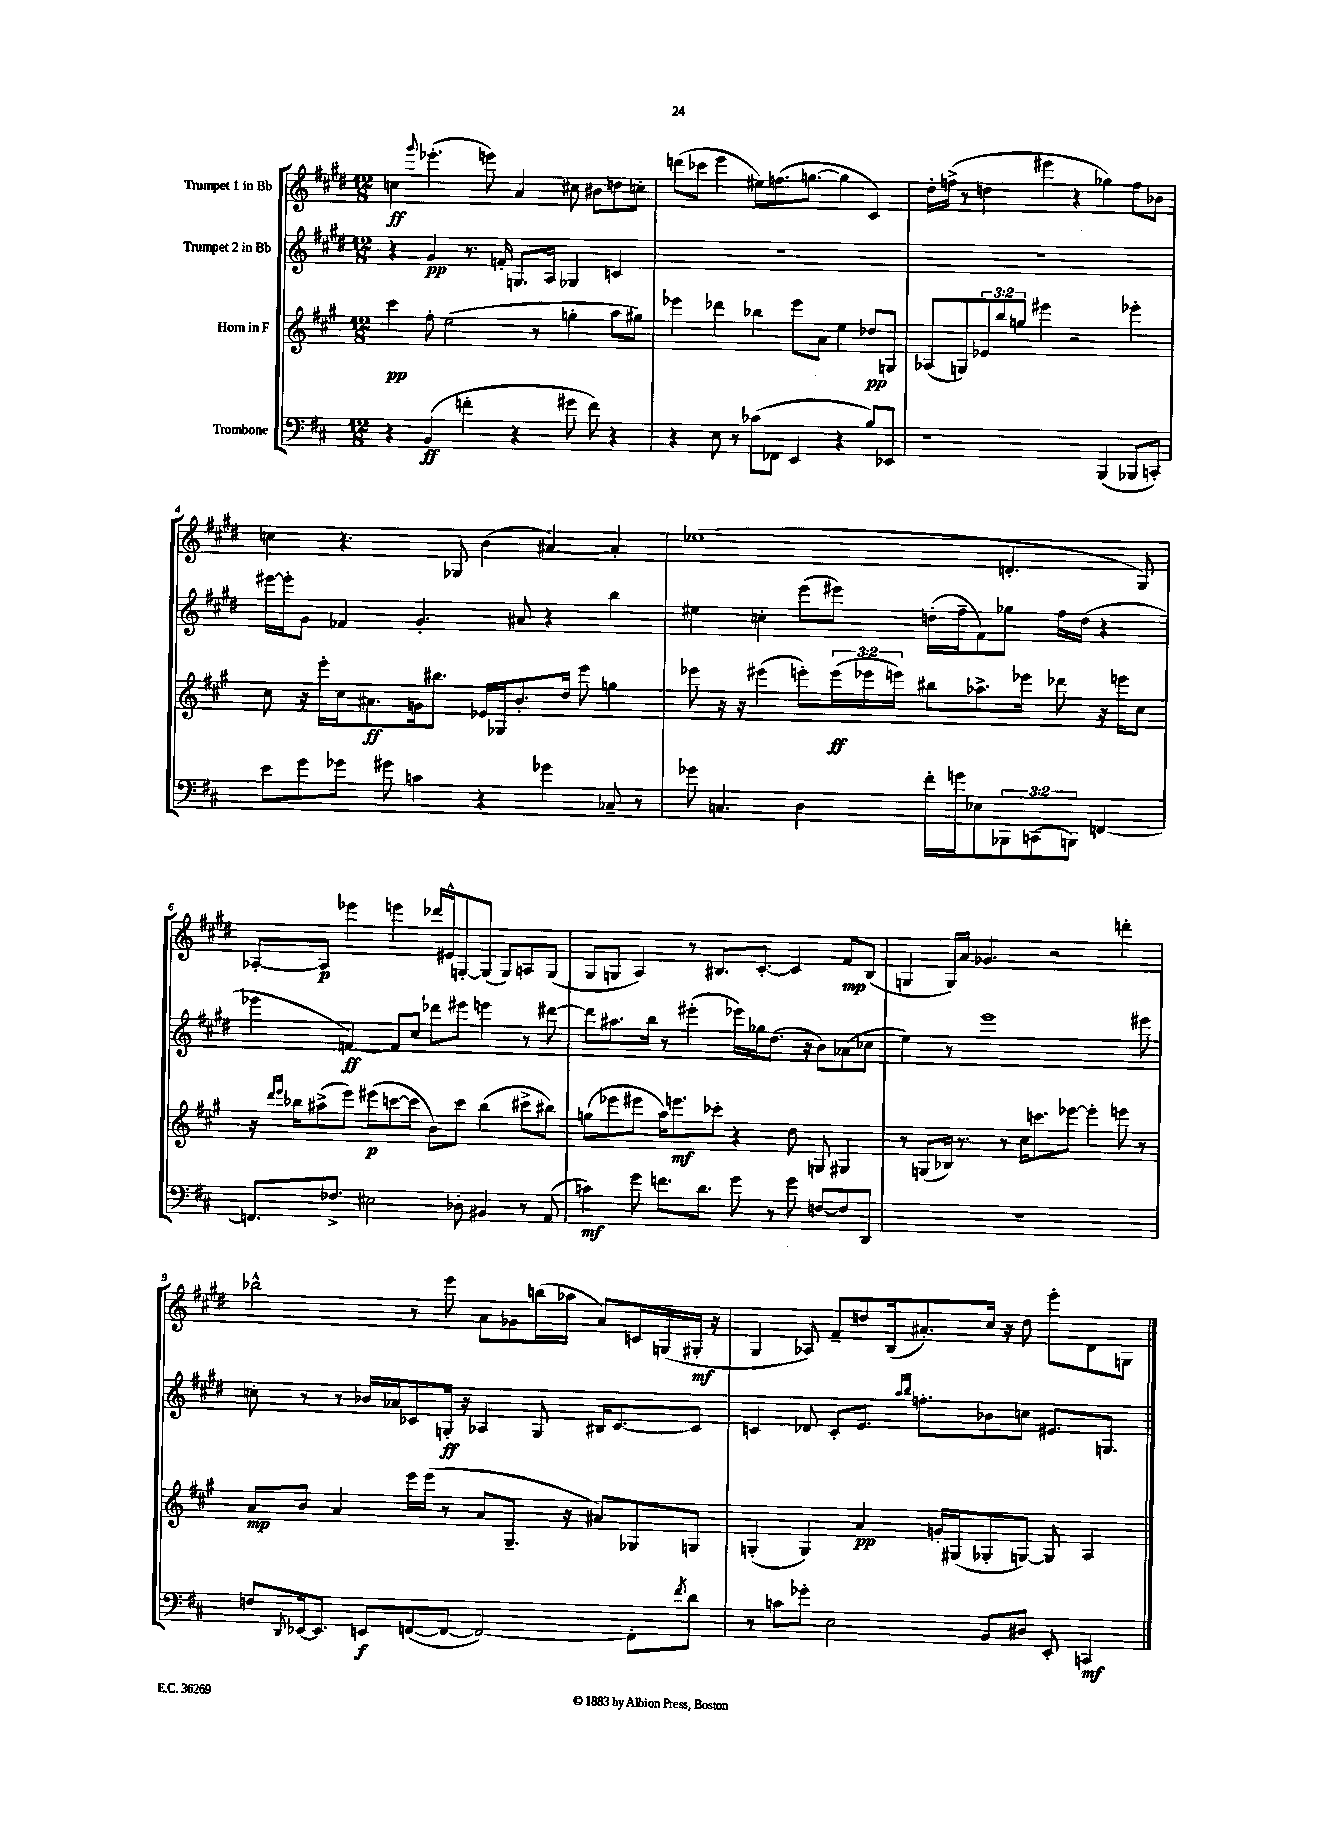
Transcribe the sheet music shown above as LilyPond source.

<<
\new StaffGroup <<
\new Staff = "s0" \with { instrumentName = "Trumpet 1 in Bb" } {
    \clef treble \key e \major \numericTimeSignature \time 12/8
    c''4\ff \appoggiatura { gis'''8 } ees'''4.-.( e'''8) a'4 cis''8 bis'8 d''8 c''8-. |
    d'''8( ces'''8 e'''4 eis''8) f''8.( g''8.~ g''4 cis'4) |
    dis''16-. f''16->( r8 d''4 eis'''4 r4 ges''4) f''8 bes'8 |
    c''4 r4. ges8 b'4( ais'4~) ais'4-. |
    ees''1( d'4.-. gis8) |
    aes8~-. aes8\p ees'''4 e'''4 des'''16 eis'16-^ g8~-. g8( g8) a8 g8( |
    gis8 g8 a4) r8 bis8. cis'8.~-. cis'4 fis'8\mp bis8( |
    g4 g16) a'16 ges'4. r2 d'''4-. |
    bes''2-^ r8 e'''8 a'8 ges'8 b''16( aes''16 a'8) c'16 g16( gis16-.\mf r16 |
    gis4 aes8) fis'8-- d''8 b16( ais'8.-.) cis''16 r16 d''8 e'''8-. dis'8 g8 \bar "|." |
}
\new Staff = "s1" \with { instrumentName = "Trumpet 2 in Bb" } {
    \clef treble \key e \major \numericTimeSignature \time 12/8
    r4 gis'4\pp r8. f'16-. g8. a16 ges4 c'4 |
    R1. |
    R1. |
    eis'''16~ eis'''16-. gis'8 fes'4 gis'4.-. ais'8 r4 b''4 |
    eis''4 c''4-. e'''8( eis'''8) d''16-.( fis''16-- fis'8) ges''8 fis''16 d''16( r4 |
    ees'''4 f'4~\ff) f'8 cis''8 des'''8 eis'''8 e'''4 r8 dis'''8~ |
    dis'''8 ais''8. b''16 r8 eis'''4-.( ees'''16) ges''16 dis''8.( r16 b'8) aes'8( ces''8 |
    e''4) r8 e'''1 eis'''8 |
    c''8-. r8 r8 bes'16 aes'16 ces'8 g16-.\ff r16 aes4 g8 bis16 ces'8.~ ces'8 |
    c'4 des'8 c'8-. e'8. \grace { a''16 b''16 } f''8.-. bes'8 c''8 eis'8. g8. \bar "|." |
}
\new Staff = "s2" \with { instrumentName = "Horn in F" } {
    \clef treble \key a \major \numericTimeSignature \time 12/8 \override Staff.TupletNumber.text = #tuplet-number::calc-fraction-text
    cis'''4\pp fis''8-. e''2( r8 g''4-. a''8 gis''8) |
    ees'''4 des'''4 bes''4 ees'''8 a'8 e''4 des''8\pp g8 |
    aes8( g8) \tuplet 3/2 { ees'8 b''8 g''8 } eis'''4 r2 ees'''4-. |
    cis''8 r16 e'''16-. cis''16 ais'8.\ff g'16 bis''8. ees'16 ges16 b'8.-. d''16 e'''8 g''4 |
    ees'''8 r16 r16 eis'''4( e'''8-.) \tuplet 3/2 { e'''16\ff( ees'''16 e'''16) } bis''8 aes''8.-> ees'''16 des'''8 r16 e'''16 cis''8 |
    r16 \grace { d'''16 e'''16 } bes''16 ais''8->( e'''8) eis'''8\p( c'''8~ c'''8 b'8) c'''8 bes''4( cis'''8-> bis''8) |
    g''8( ees'''8 eis'''8 a''16) e'''8.\mf ces'''8-. r4 d''8 g8 gis4 |
    r8 g8( bes16) r8. r8 cis''16 c'''8. ees'''8~ ees'''4-. e'''8 r8 |
    a'8\mp b'8 a'4 e'''16 e'''16( r8 a'8 gis8.-- r16 ais'8) ges8 g8 |
    g4-.( g4) a'4\pp g'16-. gis16( ges8-. g8~) g8 a4 \bar "|." |
}
\new Staff = "s3" \with { instrumentName = "Trombone" } {
    \clef bass \key d \major \numericTimeSignature \time 12/8 \override Staff.TupletNumber.text = #tuplet-number::calc-fraction-text
    r4 b,4\ff( f'4-. r4 gis'8 f'8) r4 |
    r4 e8 r8 ces'8( fes,8 e,4 r4 b8) ees,8 |
    r1 b,,4( bes,,8 c,8-.) |
    e'8 g'8 ges'8 gis'8 c'4 r4 ges'4 ces8-- r8 |
    ges'8 c4. d4 fis'16-. g'16 ees8 \tuplet 3/2 { bes,,8 c,8( b,,8) } f,4~ |
    f,8. fes8.-> eis2 des8-. bis,4 r8 a,8( |
    c'4\mf) g'8 f'8. d'8. g'8 r8 g'8 f8~ f8 d,8 |
    R1. |
    f8 \appoggiatura { d,8 } ees,16~ ees,8. e,8\f f,8~( f,8~ f,2~) f,8-. \acciaccatura { fis'8 } d'8 |
    r8 c'8 ges'8-. e2 b,8 dis8 e,8-. c,4\mf \bar "|." |
}
>>
>>
